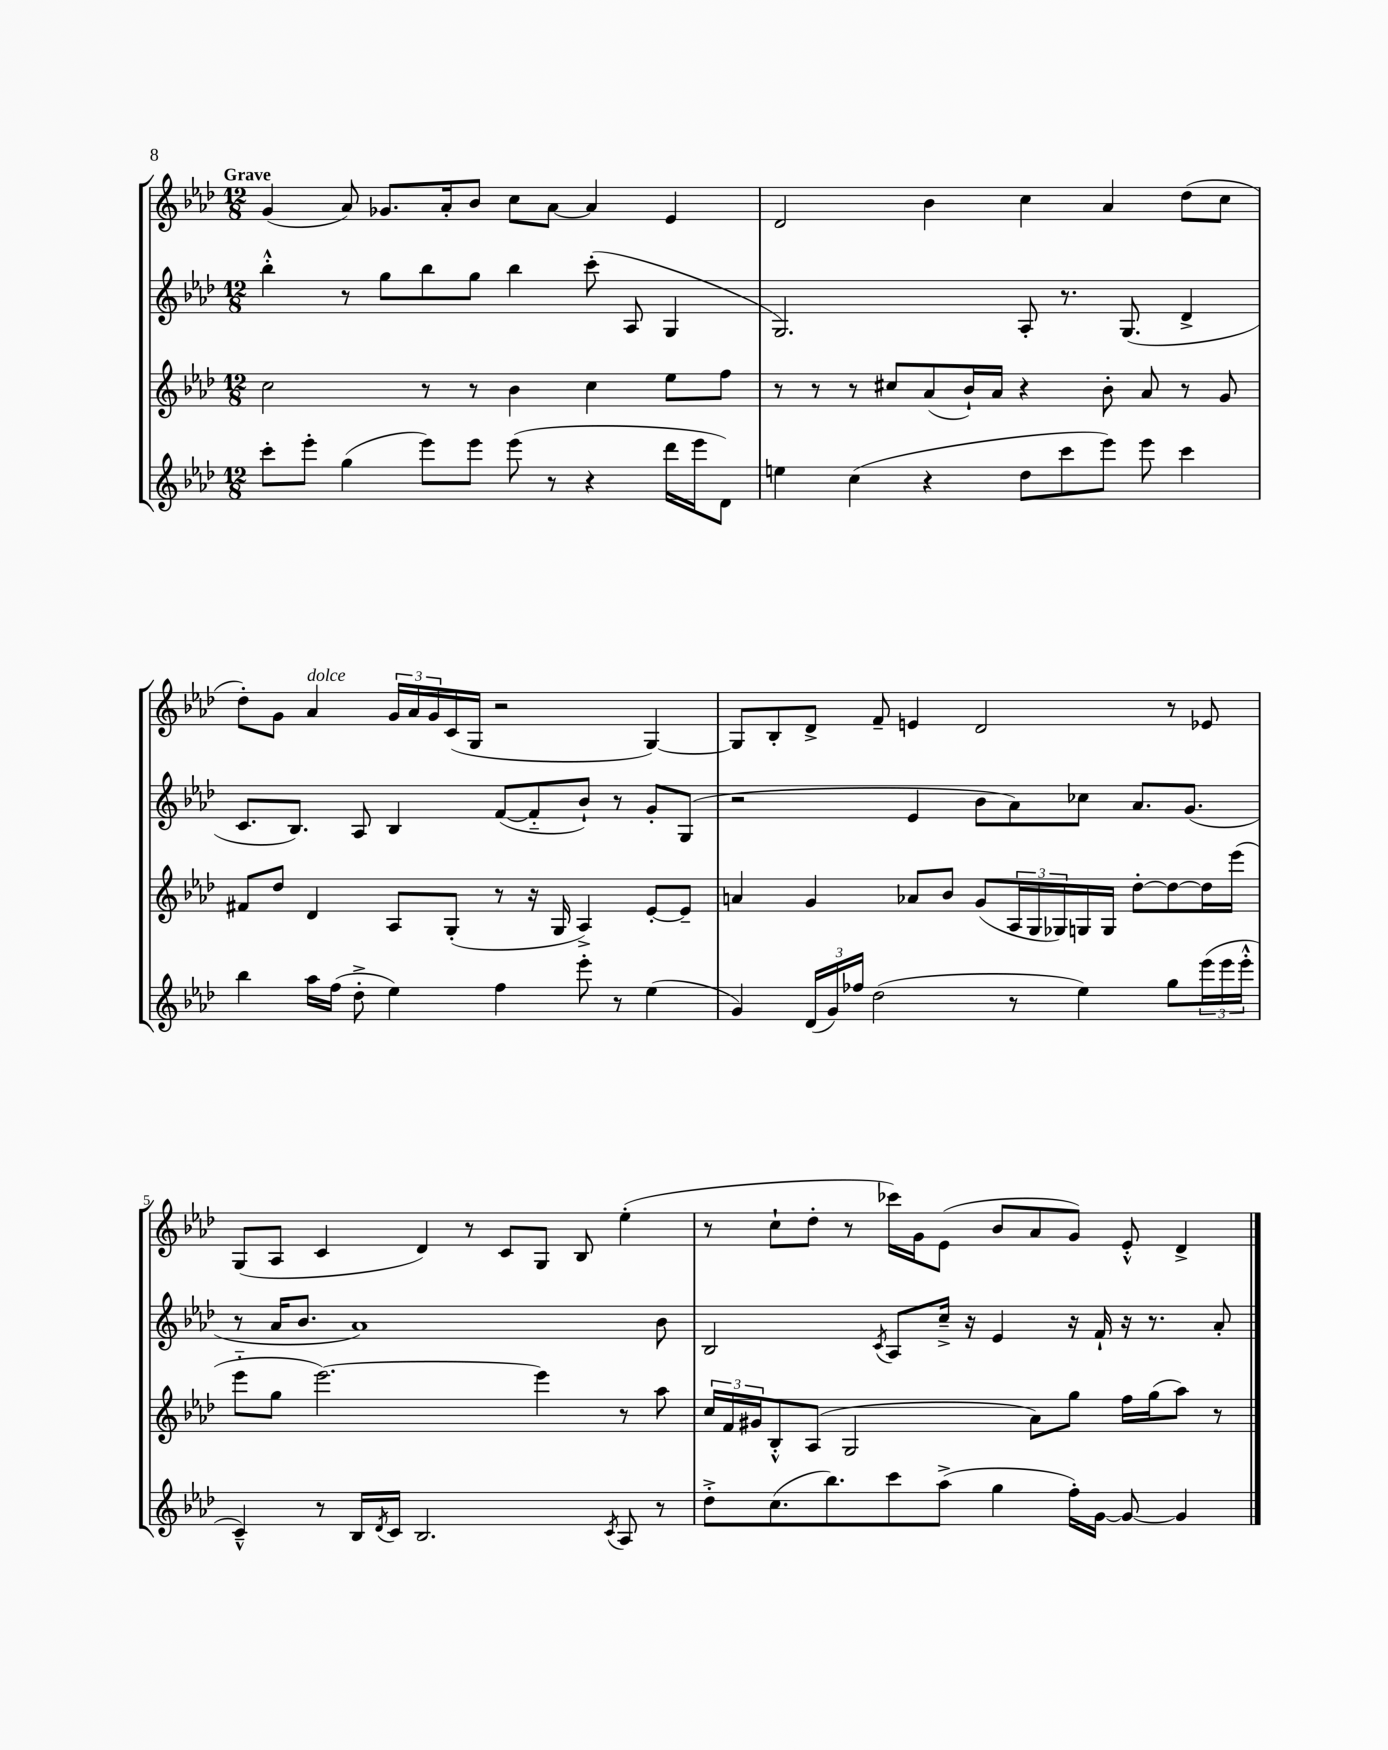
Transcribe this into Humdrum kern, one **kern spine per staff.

**kern	**kern	**kern	**kern
*staff4	*staff3	*staff2	*staff1
*clefG2	*clefG2	*clefG2	*clefG2
*k[b-e-a-d-]	*k[b-e-a-d-]	*k[b-e-a-d-]	*k[b-e-a-d-]
*M12/8	*M12/8	*M12/8	*M12/8
8ccc'\L	2cc\	4bb-'^^\	(4g/
8eee-'\J	.	.	.
(4gg\	.	8r	8a-/)
.	.	8gg\L	8.g-/L
8eee-\L)	8r	8bb-\	.
.	.	.	16a-'/k
8eee-\J	8r	8gg\J	8b-/J
(8eee-\	4b-\	4bb-\	8cc\L
8r	.	.	[8a-\J
4r	4cc\	(8ccc'\	4a-/]
.	.	8A-/	.
16ddd-\LL	8ee-\L	4G/	4e-/
16eee-\J	.	.	.
8d-\J)	8ff\J	.	.
=	=	=	=
4ee\	8r	2.G/)	2d-/
.	8r	.	.
(4cc\	8r	.	.
.	8cc#/L	.	.
4r	(8a-/	.	4b-\
.	16b-`/L)	.	.
.	16a-/JJ	.	.
8dd-\L	4r	8A-'/	4cc\
8ccc\	.	8.r	.
8eee-\J)	8b-'\	.	4a-/
.	.	(8.G/	.
8eee-\	8a-/	.	.
4ccc\	8r	4d-^/	(8dd-\L
.	8g/	.	8cc\J
=	=	=	=
4bb-\	8f#/L	8.c/L	8dd-'\L)
.	8dd-/J	.	8g\J
.	.	8.B-/J)	.
16aa-\LL	4d-/	.	4a-/
(16ff\JJ	.	.	.
8dd-'^\	.	8A-/	.
4ee-\)	8A-/L	4B-/	24g/LL
.	.	.	24a-/
.	.	.	24g/
.	(8G'/J	.	(16c/
.	.	.	16G/JJ
4ff\	8r	([8f/L	2r
.	16r	8f'~/]	.
.	16G/	.	.
8eee-'\	4A-^/)	8b-`/J)	.
8r	.	8r	.
(4ee-\	[8e-'/L	8g'/L	[4G/)
.	8e-~/]J	(8G/J	.
=	=	=	=
4g/)	4a/	2r	8G/]L
.	.	.	8B-'/
(24d-/LL	4g/	.	8d-^/J
24g/)	.	.	.
24ff-/JJ	.	.	.
(2dd-\	.	.	8f~/
.	8a-/L	4e-/	4e/
.	8b-/J	.	.
.	(8g/L	8b-\L	2d-/
8r	24A-/L	8a-\)	.
.	24G/	.	.
.	24G-/)	.	.
4ee-\)	16G/	8cc-\J	.
.	16G/JJ	.	.
.	[8dd-'\L	8.a-/L	.
8gg\L	8dd-\_	.	8r
.	.	(8.g/J	.
(24eee-\L	16dd-\]L	.	8e-/
24eee-\	.	.	.
.	(16eee-\JJ	.	.
24eee-'^^\JJ	.	.	.
=	=	=	=
4c~^^/)	8eee-'~\L	8r	(8G/L
.	8gg\J	16a-/LK	8A-/J
.	.	8.b-/J	.
8r	[2.eee-\)	.	4c/
16B-/LL	.	1a-)	.
8qd-/	.	.	.
16c/JJ	.	.	.
2.B-/	.	.	4d-/)
.	.	.	8r
.	.	.	8c/L
.	4eee-\]	.	8G/J
.	.	.	8B-/
8qc/	.	.	.
8A-/	8r	.	(4ee-'\
8r	8aa-\	8b-\	.
=	=	=	=
8dd-'^\L	24cc/LL	2B-/	8r
.	24f/	.	.
.	24g#/J	.	.
(8.cc\	8B-'^^/	.	8cc`\L
.	(8A-/J	.	8dd-'\J
8.bb-\)	.	.	.
.	2G/	.	8r
.	.	8qc/	.
8ccc\	.	8A-/L	16ccc-\LL)
.	.	.	16g\J
(8aa-^\J	.	16cc~^/Jk	(8e-\J
.	.	16r	.
4gg\	.	4e-/	8b-/L
.	8a-\L)	.	8a-/
16ff'\LL)	8gg\J	16r	8g/J)
[16g\JJ	.	16f`/	.
8g/_	16ff\LL	16r	8e-'^^/
.	(16gg\J	8.r	.
4g/]	8aa-\J)	.	4d-^/
.	8r	8a-'/	.
==	==	==	==
*-	*-	*-	*-
